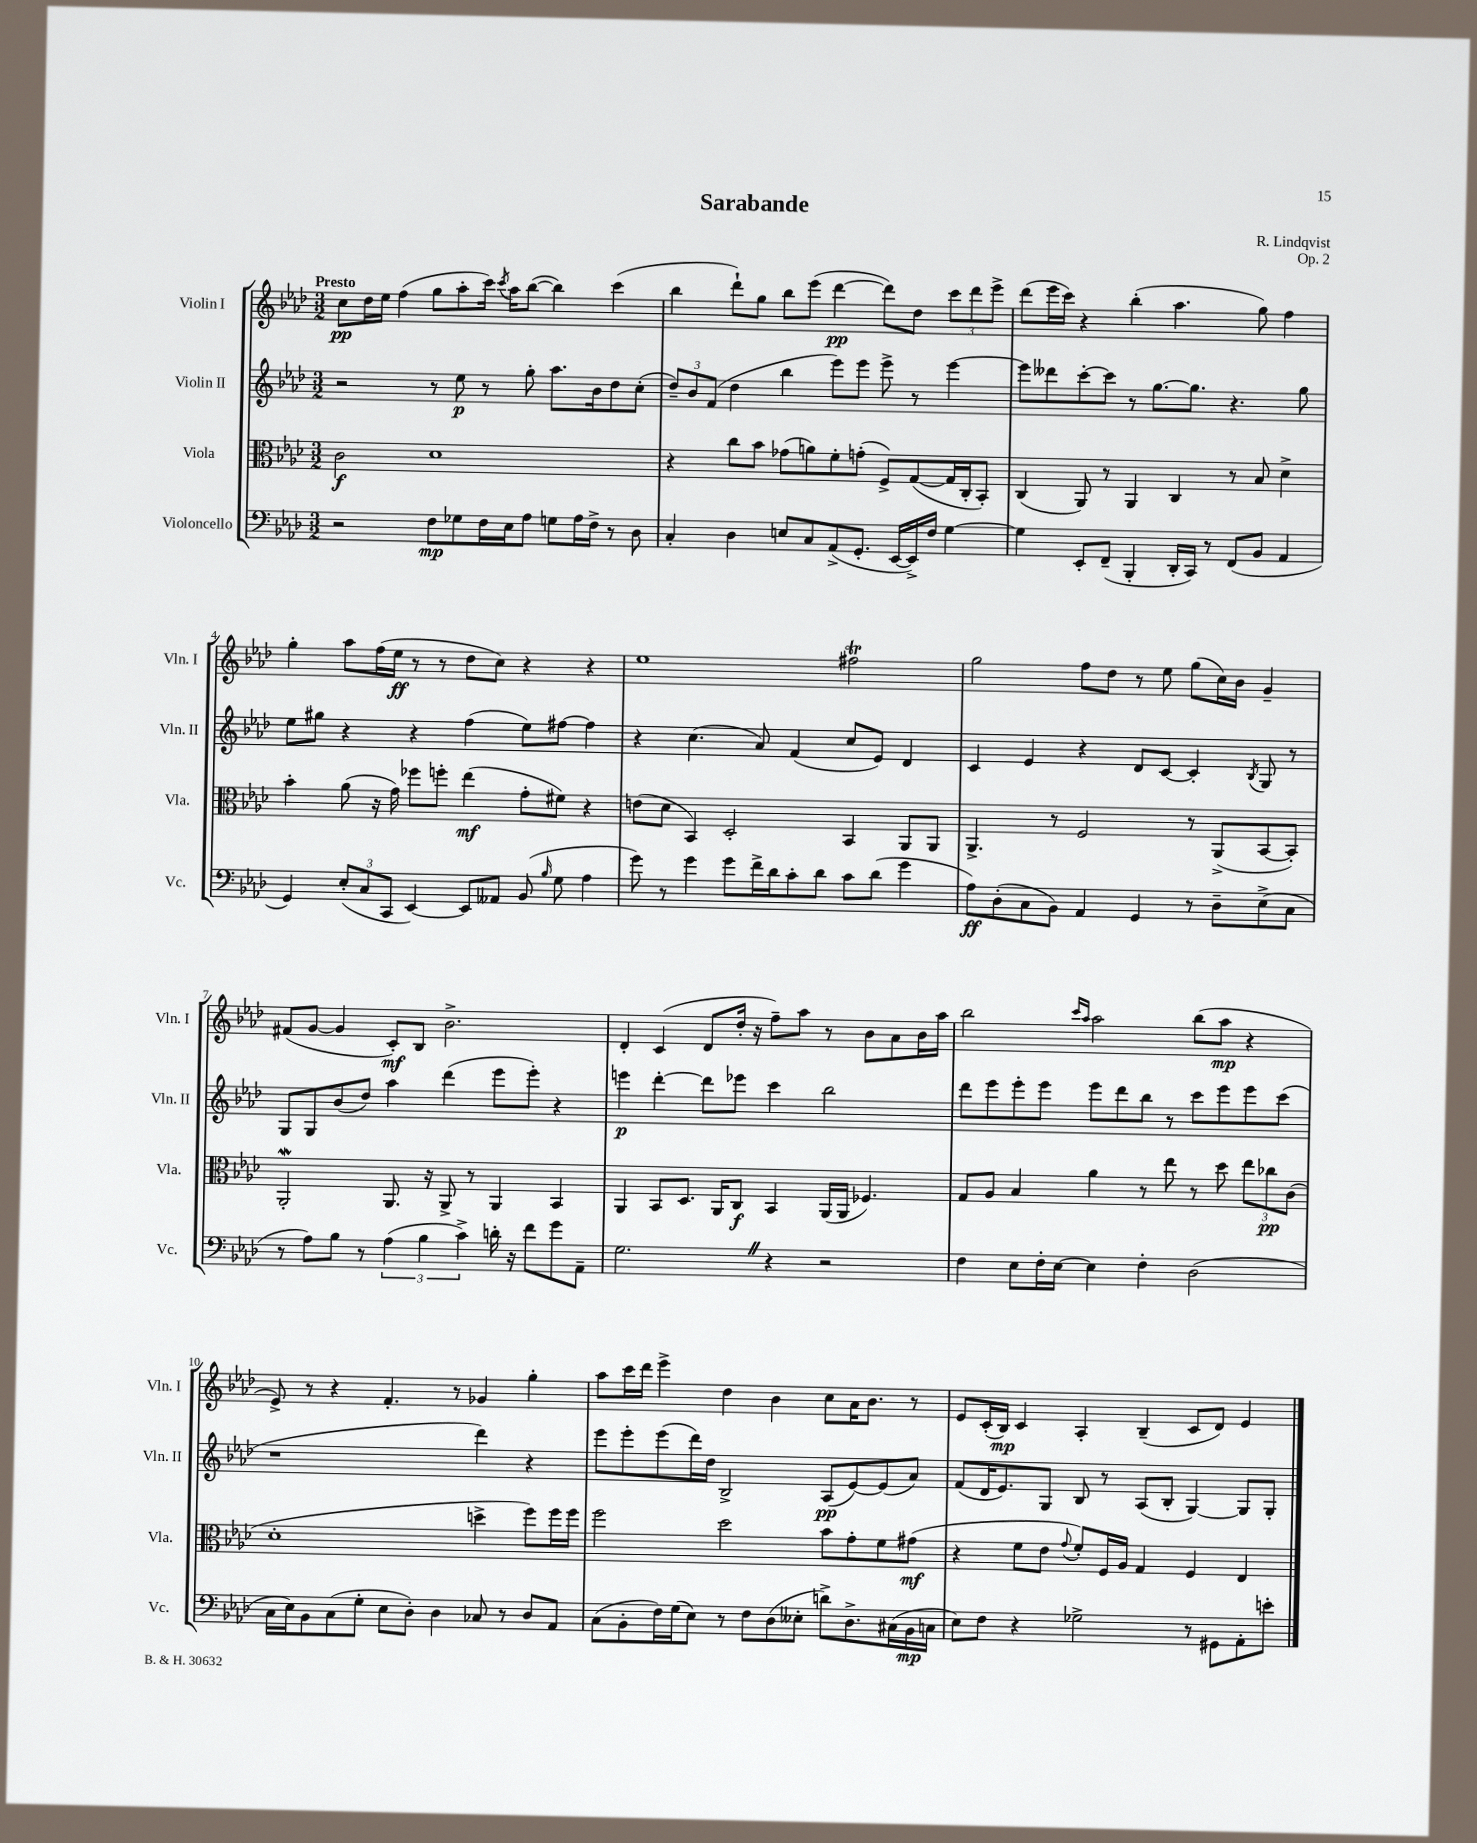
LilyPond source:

\header { title = "Sarabande" composer = "R. Lindqvist" opus = "Op. 2" }
<<
\new StaffGroup <<
\new Staff = "s0" \with { instrumentName = "Violin I" shortInstrumentName = "Vln. I" } {
    \clef treble \key aes \major \numericTimeSignature \time 3/2 \tempo "Presto"
    \autoBeamOff c''8[\pp des''16 ees''16] f''4( g''8[ aes''8-. c'''16]) \acciaccatura { c'''8 } aes''16[ bes''8]~( bes''4) c'''4( |
    bes''4 des'''8[-!) g''8] bes''8[ ees'''8]( des'''4~\pp des'''8[) des''8] \tuplet 3/2 { c'''8[ des'''8 ees'''8]-> } |
    des'''8[( ees'''16 c'''16]) r4 bes''4-.( aes''4. g''8) f''4 |
    g''4-. aes''8[ f''16( ees''16]\ff r8 r8 des''8[ c''8]) r4 r4 |
    ees''1 fis''2\trill |
    g''2 f''8[ des''8] r8 ees''8 g''8[( c''16) bes'16] g'4-- |
    fis'8[( g'8]~ g'4 c'8[-.\mf) bes8] bes'2.-> |
    des'4-. c'4( des'8[ des''16]-. r16 f''8[--) aes''8] r8 bes'8[ aes'8 bes'16 aes''16] |
    bes''2 \grace { c'''16[ aes''16] } aes''2 bes''8[( aes''8]\mp r4 |
    ees'8->) r8 r4 f'4.-. r8 ges'4 g''4-. |
    aes''8[ c'''16 des'''16] ees'''4-> des''4 bes'4 c''8[ aes'16 bes'8.] r8 |
    ees'8[ c'16-.( bes16]\mp) c'4 aes4-. bes4--( c'8[ des'8]) ees'4 \bar "|." |
}
\new Staff = "s1" \with { instrumentName = "Violin II" shortInstrumentName = "Vln. II" } {
    \clef treble \key aes \major \numericTimeSignature \time 3/2
    \autoBeamOff r2 r8 ees''8\p r8 g''8-. aes''8.[ bes'16 des''8 c''8]-.( |
    \tuplet 3/2 { des''8[--) bes'8 f'8]( } des''4 bes''4 ees'''8[) ees'''8] ees'''8-> r8 ees'''4~ |
    ees'''8[ deses'''8 c'''8~-. c'''8] r8 g''8.[~ g''8.] r4. g''8 |
    ees''8[ gis''8] r4 r4 f''4( ees''8[) fis''8]~ fis''4 |
    r4 c''4.( aes'8) f'4( c''8[ ees'8]) des'4 |
    c'4 ees'4 r4 des'8[ c'8]~ c'4-. \acciaccatura { bes8 } g8 r8 |
    g8[ g8 bes'8( des''8]) aes''4 des'''4( ees'''8[ ees'''8]-.) r4 |
    e'''4\p des'''4~-. des'''8[ ees'''8] c'''4 bes''2 |
    des'''8[ ees'''8 ees'''8-. ees'''8] ees'''8[ des'''8 bes''8] r8 c'''8[ ees'''8 ees'''8 c'''8]( |
    r1 des'''4) r4 |
    ees'''8[ ees'''8-. ees'''8( des'''16) des''16] bes2-> aes8[\pp( ees'8~) ees'8( aes'8]) |
    f'8[( des'16 ees'8.) g8] bes8 r8 aes8[( bes8]-. g4~) g8[ g8]-. \bar "|." |
}
\new Staff = "s2" \with { instrumentName = "Viola" shortInstrumentName = "Vla." } {
    \clef alto \key aes \major \numericTimeSignature \time 3/2
    \autoBeamOff c'2\f des'1 |
    r4 c''8[ bes'8] ges'8[( a'8) f'8-. g'8]-.( f8[->) g8~( g16 c16-. bes,8]-.) |
    c4( aes,8) r8 aes,4 c4 r8 bes8 des'4-> |
    bes'4-. aes'8( r16 g'16) fes''8[ f''8]-. ees''4\mf( g'8[-. fis'8]) r4 |
    e'8[( des'8] bes,4) des2-. bes,4 aes,8[ aes,8] |
    aes,4.-> r8 f2 r8 aes,8[->( bes,8~ bes,8]-.) |
    aes,2-.\mordent aes,8. r16 aes,8-> r8 aes,4 bes,4 |
    aes,4 bes,8[ des8.] aes,16[ c8]\f bes,4 aes,16[( aes,16] fes4.) |
    g8[ aes8] bes4 aes'4 r8 ees''8 r8 des''8 \tuplet 3/2 { ees''8[ ces''8\pp c'8]( } |
    des'1-. d''4-> f''8[) f''16 f''16] |
    f''2 des''2 bes'8[ g'8-. f'8 gis'8]\mf( |
    r4 f'8[ ees'8] \appoggiatura { g'8 } f'8[-.) f16 aes16] g4 f4 ees4 \bar "|." |
}
\new Staff = "s3" \with { instrumentName = "Violoncello" shortInstrumentName = "Vc." } {
    \clef bass \key aes \major \numericTimeSignature \time 3/2
    \autoBeamOff r2 f8[\mp ges8 f16 ees16 aes8] g8[ aes16 f16]-> r8 des8 |
    c4-. des4 e8[ c8 aes,8->( g,8.]-. ees,16[~ ees,16->) f16] g4~ |
    g4 ees,8[-. f,8]--( bes,,4-. des,16[-. c,16]) r8 f,8[( bes,8] aes,4 |
    g,4) \tuplet 3/2 { ees8[-.( c8 c,8] } ees,4~) ees,8[ aeses,8] bes,8( \grace { bes16 } g8 aes4 |
    g'8) r8 g'4 g'8[ f'16-> des'16 c'8-. des'8] c'8[ des'8]( g'4 |
    aes8[\ff) des8-.( c8 bes,8]) aes,4 g,4 r8 des8[-- ees8->( c8] |
    r8 aes8[) bes8] r8 \tuplet 3/2 { aes4( bes4 c'4->) } d'16-. r16 f'8[ g'8 aes,8]-- |
    g2. \once \override BreathingSign.text = \markup { \musicglyph "scripts.caesura.straight" } \breathe r4 r2 |
    f4 ees8[ f16-. ees16]~ ees4 f4-. des2( |
    c16[ ees16) bes,8 c8( g8]-. ees8[ des8]-.) des4 ces8 r8 des8[ aes,8] |
    c8[( bes,8-. f16) g16( ees8]) r8 f8[ des8( eeses8]-. d'8[->) des8.-> cis16( bes,16\mp c16] |
    ees8[) f8] r4 ges2-> r8 gis,8[ aes,8-. e'8]-. \bar "|." |
}
>>
>>
